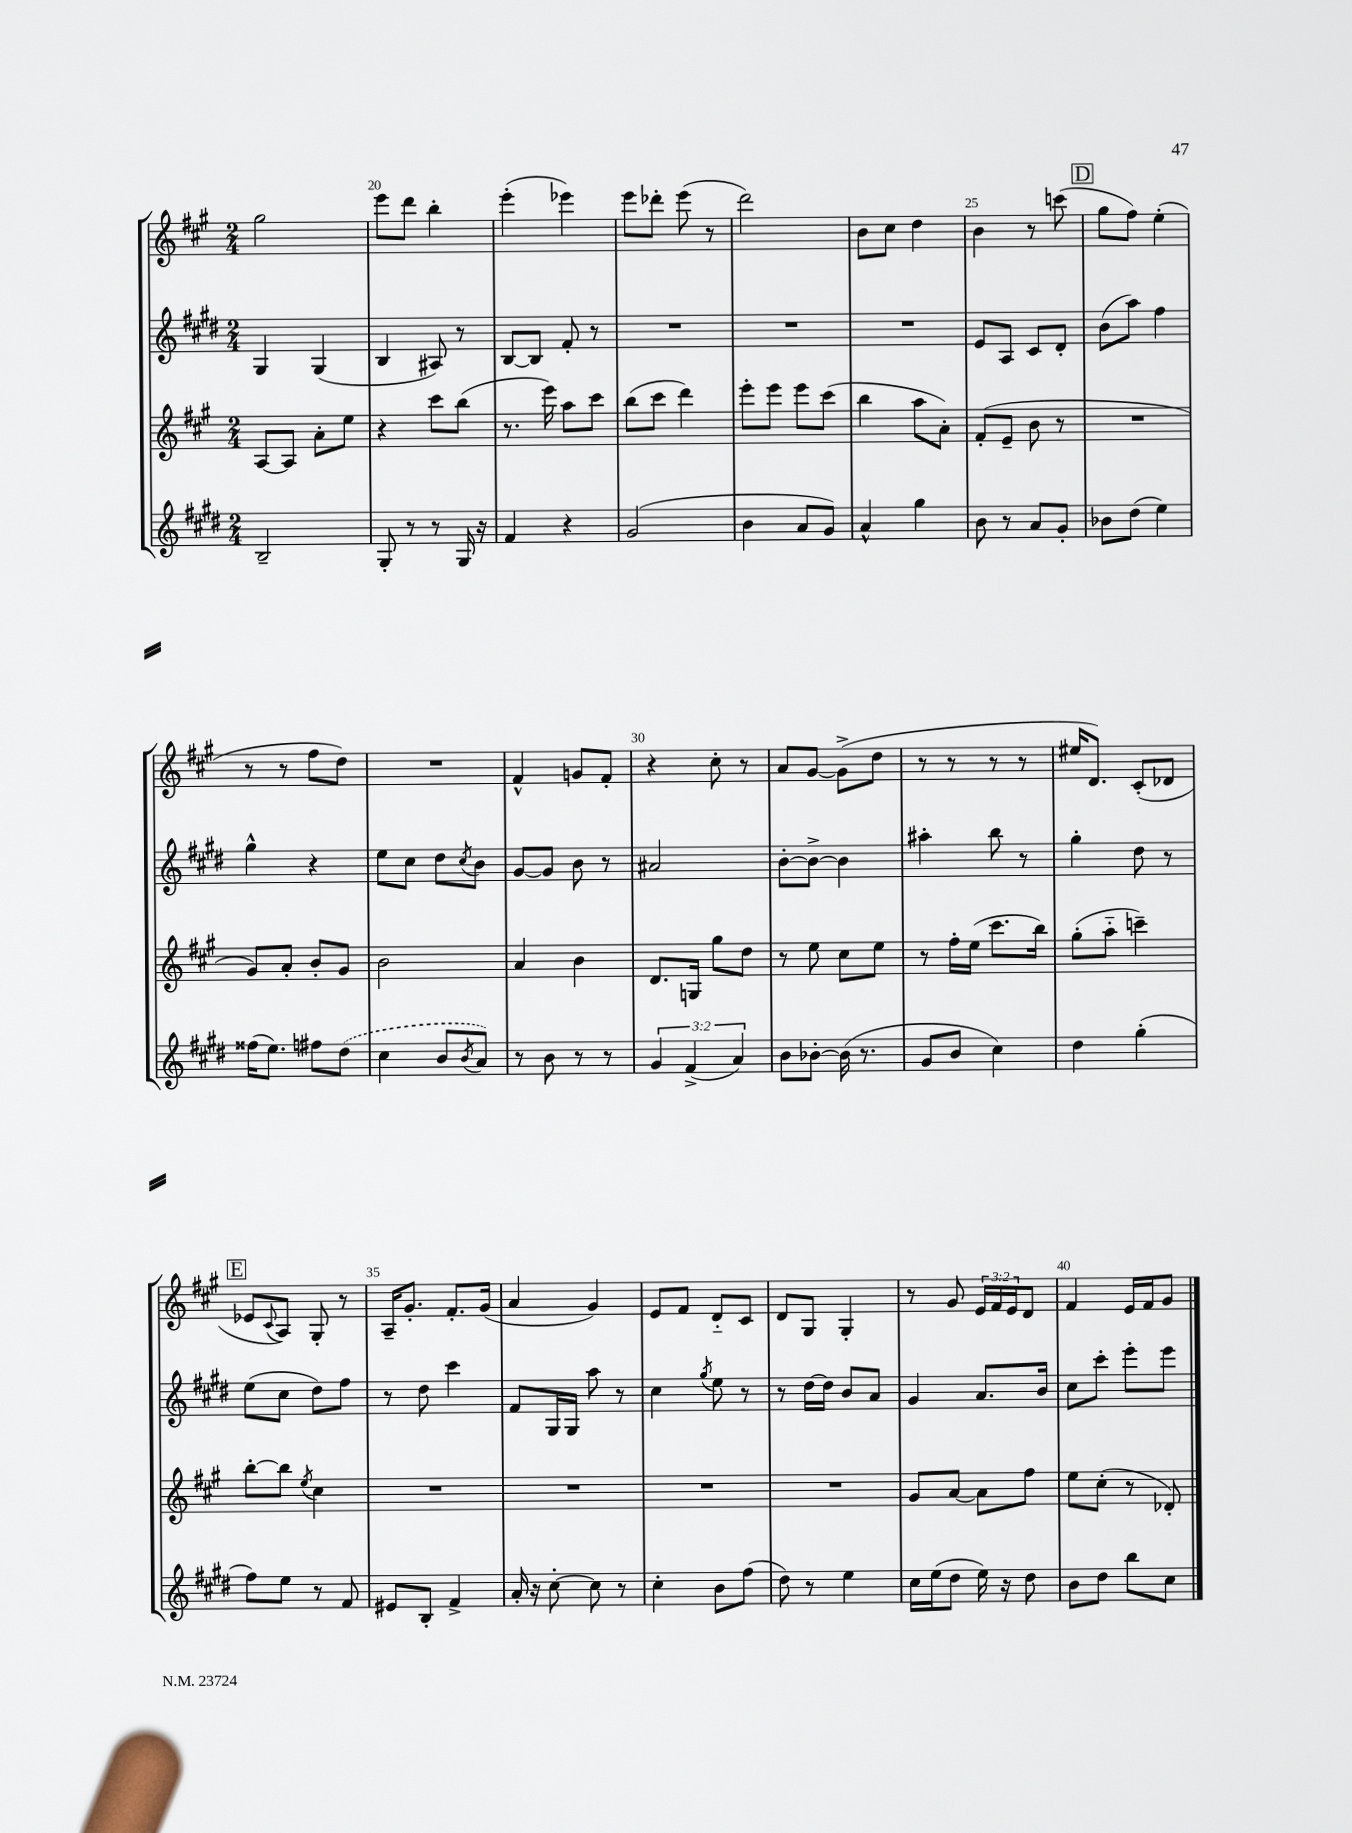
<<
\new StaffGroup <<
\new Staff = "s0" {
    \clef treble \key a \major \numericTimeSignature \time 2/4 \override Staff.TupletNumber.text = #tuplet-number::calc-fraction-text
    gis''2 |
    e'''8 d'''8 b''4-. |
    e'''4-.( ees'''4) |
    e'''8 des'''8-. e'''8( r8 |
    d'''2) |
    b'8 cis''8 d''4 |
    b'4 r8 c'''8( |
    \mark \markup { \box "D" } gis''8 fis''8) e''4-.( |
    r8 r8 fis''8 d''8) |
    R2 |
    fis'4-^ g'8 fis'8-. |
    r4 cis''8-. r8 |
    a'8 gis'8~ gis'8->( d''8 |
    r8 r8 r8 r8 |
    eis''16 d'8.) cis'8-.( des'8 |
    \mark \markup { \box "E" } ees'8 \appoggiatura { cis'8 } a8) gis8-. r8 |
    a16-- gis'8.-. fis'8.-. gis'16( |
    a'4 gis'4) |
    e'8 fis'8 d'8-_ cis'8 |
    d'8 gis8 gis4-. |
    r8 gis'8 \tuplet 3/2 { e'16 fis'16 e'16 } d'8 |
    fis'4 e'16 fis'16 gis'8 \bar "|." |
}
\new Staff = "s1" {
    \clef treble \key e \major \numericTimeSignature \time 2/4
    gis4 gis4( |
    b4 ais8) r8 |
    b8~ b8 fis'8-. r8 |
    R2 |
    R2 |
    R2 |
    e'8 a8 cis'8 dis'8-. |
    \mark \markup { \box "D" } b'8( a''8) fis''4 |
    gis''4-^ r4 |
    e''8 cis''8 dis''8 \acciaccatura { cis''8 } b'8 |
    gis'8~ gis'8 b'8 r8 |
    ais'2 |
    b'8~-. b'8~-> b'4 |
    ais''4-. b''8 r8 |
    gis''4-. dis''8 r8 |
    \mark \markup { \box "E" } e''8( cis''8 dis''8) fis''8 |
    r8 dis''8 cis'''4 |
    fis'8 gis16 gis16 a''8 r8 |
    cis''4 \acciaccatura { gis''8 } e''8 r8 |
    r8 dis''16~ dis''16 b'8 a'8 |
    gis'4 a'8. b'16 |
    cis''8 cis'''8-. e'''8-. e'''8 \bar "|." |
}
\new Staff = "s2" {
    \clef treble \key a \major \numericTimeSignature \time 2/4
    a8~ a8 a'8-. e''8 |
    r4 cis'''8 b''8( |
    r8. e'''16) a''8 cis'''8 |
    b''8( cis'''8 d'''4) |
    e'''8-. e'''8 e'''8 cis'''8( |
    b''4 a''8 a'8-.) |
    fis'8-.( e'8-- b'8 r8 |
    \mark \markup { \box "D" } R2 |
    gis'8) a'8-. b'8-. gis'8 |
    b'2 |
    a'4 b'4 |
    d'8. g16 gis''8 d''8 |
    r8 e''8 cis''8 e''8 |
    r8 fis''16-. e''16( cis'''8. b''16) |
    gis''8-.( a''8-_ c'''4--) |
    \mark \markup { \box "E" } b''8~-. b''8 \acciaccatura { e''8 } cis''4 |
    R2 |
    R2 |
    R2 |
    R2 |
    gis'8 a'8~ a'8 fis''8 |
    e''8 cis''8-.( r8 des'8-.) \bar "|." |
}
\new Staff = "s3" {
    \clef treble \key e \major \numericTimeSignature \time 2/4 \override Staff.TupletNumber.text = #tuplet-number::calc-fraction-text
    b2-- |
    gis8-. r8 r8 gis16 r16 |
    fis'4 r4 |
    gis'2( |
    b'4 a'8 gis'8) |
    a'4-^ gis''4 |
    b'8 r8 a'8 gis'8-. |
    \mark \markup { \box "D" } bes'8 dis''8( e''4) |
    fisis''16( e''8.) fis''8 \once \slurDashed dis''8( |
    cis''4 b'8 \acciaccatura { b'8 } a'8) |
    r8 b'8 r8 r8 |
    \tuplet 3/2 { gis'4 fis'4->( a'4) } |
    b'8 bes'8~-. bes'16( r8. |
    gis'8 b'8 cis''4) |
    dis''4 gis''4-.( |
    \mark \markup { \box "E" } fis''8) e''8 r8 fis'8 |
    eis'8 b8-. fis'4-> |
    a'16-. r16 cis''8~-. cis''8 r8 |
    cis''4-. b'8 fis''8( |
    dis''8) r8 e''4 |
    cis''16 e''16( dis''8 e''16) r16 dis''8 |
    b'8 dis''8 b''8 cis''8 \bar "|." |
}
>>
>>
\layout { \context { \Score currentBarNumber = #19 \override BarNumber.break-visibility = ##(#f #t #t) barNumberVisibility = #(every-nth-bar-number-visible 5) } }
